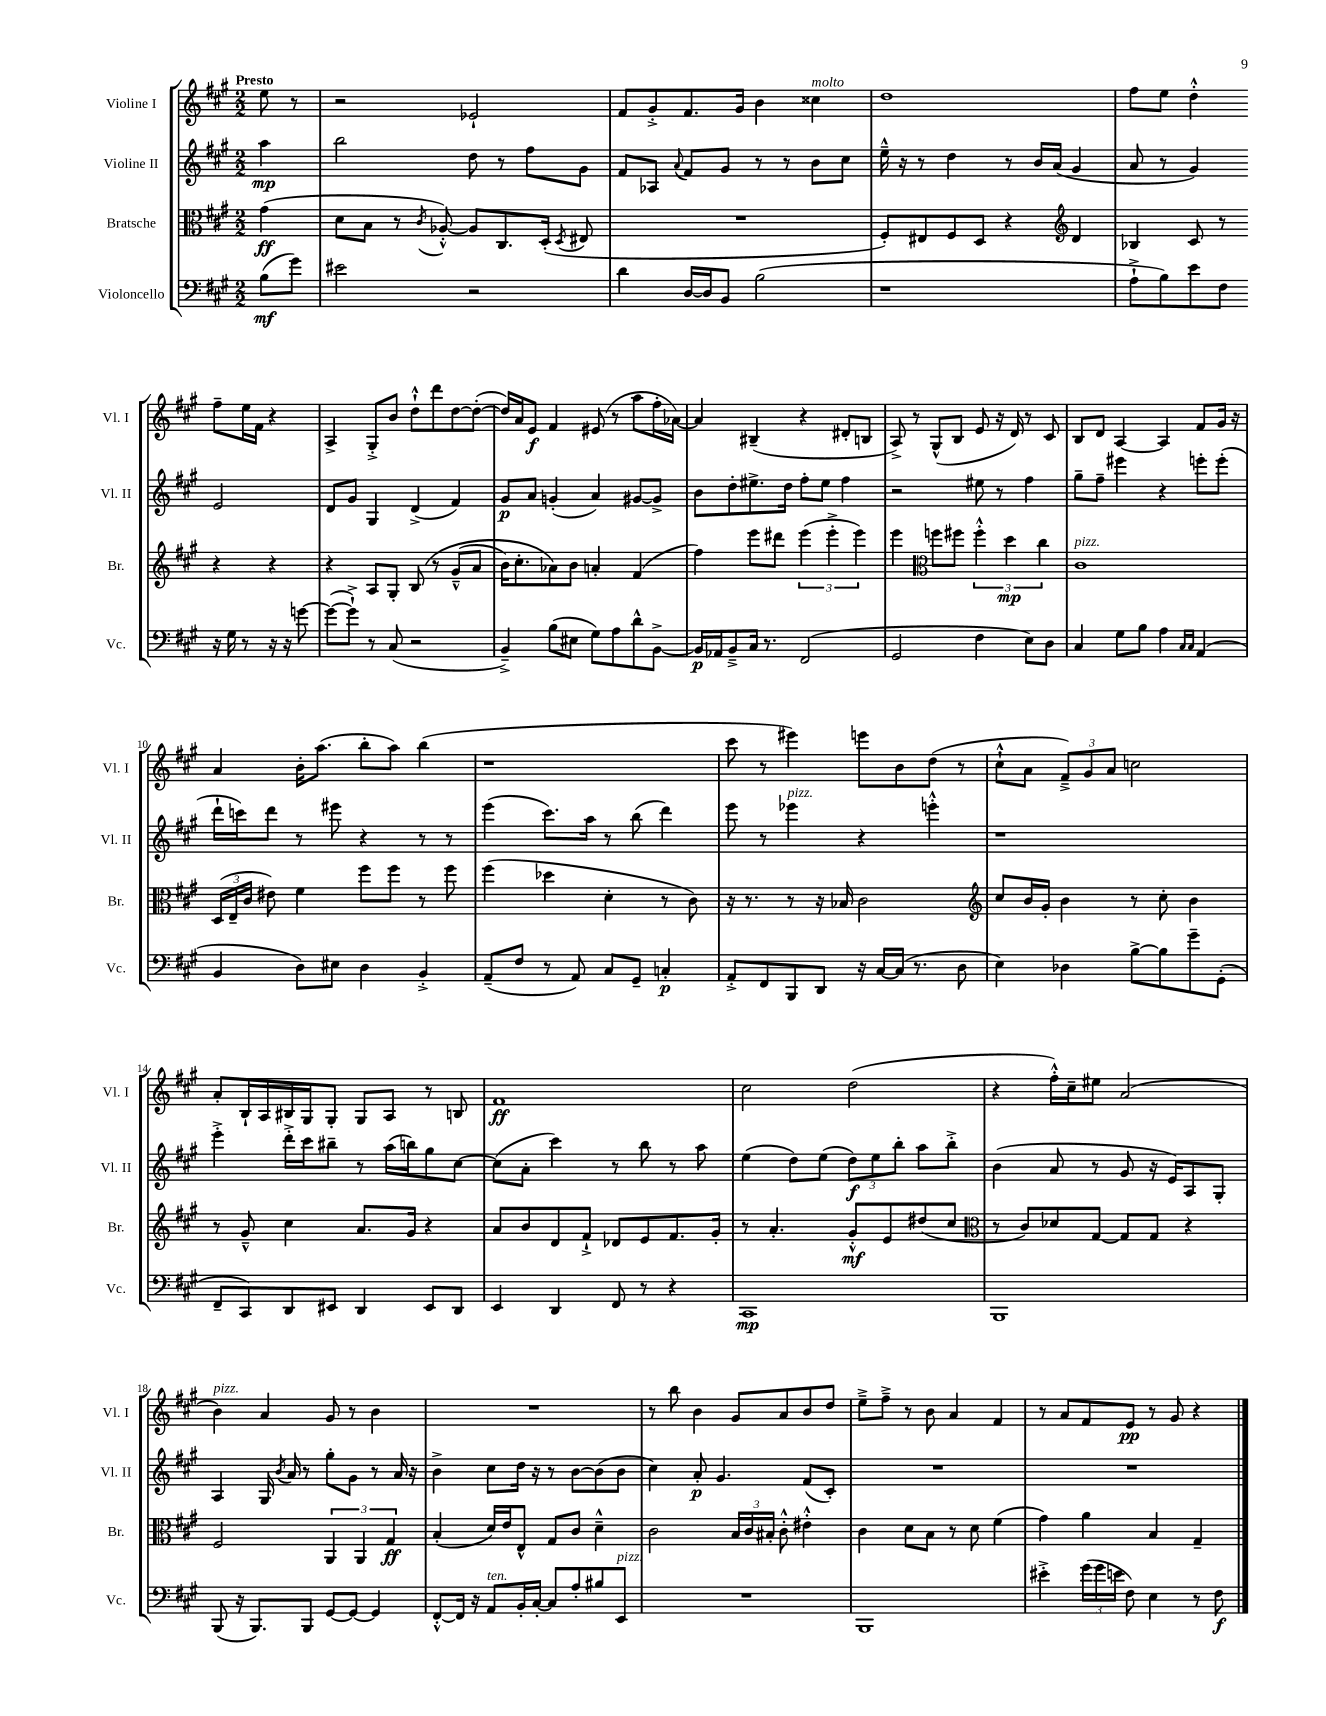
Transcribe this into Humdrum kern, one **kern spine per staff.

**kern	**dynam	**kern	**dynam	**kern	**dynam	**kern	**dynam
*part4	*part4	*part3	*part3	*part2	*part2	*part1	*part1
*staff4	*staff4	*staff3	*staff3	*staff2	*staff2	*staff1	*staff1
*I"Violoncello	*	*I"Bratsche	*	*I"Violine II	*	*I"Violine I	*
*I'Vc.	*	*I'Br.	*	*I'Vl. II	*	*I'Vl. I	*
*clefF4	*	*clefC3	*	*clefG2	*	*clefG2	*
*k[f#c#g#]	*	*k[f#c#g#]	*	*k[f#c#g#]	*	*k[f#c#g#]	*
*M2/2	*	*M2/2	*	*M2/2	*	*M2/2	*
=	=	=	=	=	=	=	=
!	!	!	!	!	!	!LO:TX:a:B:t=Presto	!
(8B\L	mf	(4g#\	ff	4aa\	mp	8ee\	.
8g#\J)	.	.	.	.	.	8r	.
=1	=1	=1	=1	=1	=1	=1	=1
2e#X\	.	8d\L	.	2bb\	.	2r	.
.	.	8B\J	.	.	.	.	.
.	.	8r	.	.	.	.	.
.	.	8qc#/	.	.	.	.	.
.	.	[8A-X'^^/)	.	.	.	.	.
2r	.	8A-/L]	.	8dd\	.	2e-X`/	.
.	.	8.C#/	.	8r	.	.	.
.	.	.	.	8ff#\L	.	.	.
.	.	(16D'/Jk	.	.	.	.	.
.	.	8qD/	.	.	.	.	.
.	.	8E#X/	.	8g#\J	.	.	.
=2	=2	=2	=2	=2	=2	=2	=2
4d\	.	1r	.	8f#/L	.	8f#/L	.
.	.	.	.	8A-X/J	.	8g#'^/	.
.	.	.	.	8qqa/	.	.	.
[16D/LL	.	.	.	8f#/L	.	8.f#/	.
16D/J]	.	.	.	.	.	.	.
8BB/J	.	.	.	8g#/J	.	.	.
.	.	.	.	.	.	16g#/Jk	.
(2B\	.	.	.	8r	.	4b\	.
.	.	.	.	8r	.	.	.
!	!	!	!	!	!	!LO:TX:a:i:t=molto	!
.	.	.	.	8b\L	.	4cc##X\	.
.	.	.	.	8cc#\J	.	.	.
=3	=3	=3	=3	=3	=3	=3	=3
1r	.	8F#'/L)	.	16ee~^^\	.	1dd	.
.	.	.	.	16r	.	.	.
.	.	8E#X/	.	8r	.	.	.
.	.	8F#/	.	4dd\	.	.	.
.	.	8D/J	.	.	.	.	.
.	.	4r	.	8r	.	.	.
.	.	.	.	16b/LL	.	.	.
.	.	.	.	(16a/JJ	.	.	.
*	*	*clefG2	*	*	*	*	*
.	.	4d/	.	4g#/	.	.	.
=4	=4	=4	=4	=4	=4	=4	=4
8A`^\L	.	4B-X/	.	8a/	.	8ff#\L	.
8B\)	.	.	.	8r	.	8ee\J	.
8e\	.	8c#/	.	4g#/)	.	4dd'^^\	.
8F#\J	.	8r	.	.	.	.	.
16r	.	4r	.	2e/	.	8ff#~\L	.
16G#\	.	.	.	.	.	.	.
8r	.	.	.	.	.	16ee\L	.
.	.	.	.	.	.	16f#\JJ	.
16r	.	4r	.	.	.	4r	.
16r	.	.	.	.	.	.	.
[8gn\	.	.	.	.	.	.	.
!!LO:LB:g=z
=5	=5	=5	=5	=5	=5	=5	=5
(8gn\L_	.	4r	.	8d/L	.	4A^/	.
8g`^\J])	.	.	.	8g#/J	.	.	.
8r	.	8A/L	.	4G#/	.	8G#'^/L	.
(8C#/	.	8G#'/J	.	.	.	8b/J	.
2r	.	(8B/	.	(4d^/	.	8dd`^^\L	.
.	.	8r	.	.	.	8ddd\	.
.	.	(8g#~^^/L	.	4f#/)	.	[8dd\	.
.	.	8a/J	.	.	.	(8dd'\J_	.
=6	=6	=6	=6	=6	=6	=6	=6
4BB~^/)	.	16b\KL)	.	8g#/L	p	16dd/LL])	.
.	.	8.cc#'\	.	.	.	16a/J	.
.	.	.	.	8a/J	.	8e/J	f
(8B\L	.	8a-X\)	.	(4gn'/	.	4f#/	.
8E#X\J	.	8b\J	.	.	.	.	.
8G#\L)	.	4an'/	.	4a/)	.	(8e#X/	.
8A\	.	.	.	.	.	8r	.
8d^^\	.	(4f#/	.	[8g#X/L	.	8aa\L	.
[8BB^\J	.	.	.	8g#^/J]	.	16ff#'\L	.
.	.	.	.	.	.	[16a-X\JJ)	.
=7	=7	=7	=7	=7	=7	=7	=7
16BB/LL]	p	4ff#\)	.	8b\L	.	4a-/]	.
16AA-X/J	.	.	.	.	.	.	.
8BB~^/	.	.	.	8dd'\	.	.	.
16C#/Jk	.	8eee\L	.	8.ee#X^\	.	(4B#X~/	.
8.r	.	.	.	.	.	.	.
.	.	8ddd#X\J	.	.	.	.	.
.	.	.	.	16dd\Jk	.	.	.
(2FF#/	.	(6eee\	.	8ff#'\L	.	4r	.
.	.	.	.	8ee#\J	.	.	.
.	.	6eee'^\	.	.	.	.	.
.	.	.	.	4ff#\	.	8d#X'/L	.
.	.	6eee\)	.	.	.	.	.
.	.	.	.	.	.	8Bn/J	.
=8	=8	=8	=8	=8	=8	=8	=8
2GG#/	.	4eee\	.	2r	.	8A^/)	.
.	.	.	.	.	.	8r	.
*	*	*clefC3	*	*	*	*	*
.	.	8ffn\L	.	.	.	(8G#^^/L	.
.	.	8ff#X\J	.	.	.	8B/J	.
4F#\	.	6ff#'^^\	.	8ee#X\	.	8e/	.
.	.	.	.	8r	.	16r	.
.	.	6dd\	mp	.	.	.	.
.	.	.	.	.	.	16d/)	.
8E\L)	.	.	.	4ff#\	.	8r	.
.	.	6cc#\	.	.	.	.	.
8D\J	.	.	.	.	.	8c#/	.
=9	=9	=9	=9	=9	=9	=9	=9
!	!	!LO:TX:a:i:t=pizz.	!	!	!	!	!
4C#/	.	1c#	.	8gg#~\L	.	8B/L	.
.	.	.	.	8ff#~\J	.	8d/J	.
8G#\L	.	.	.	4eee#X\	.	[4A/	.
8B\J	.	.	.	.	.	.	.
4A\	.	.	.	4r	.	4A/]	.
16qqC#/LL	.	.	.	.	.	.	.
16qqC#/JJ	.	.	.	.	.	.	.
(4AA/	.	.	.	8eeen'\L	.	8f#/L	.
.	.	.	.	(8eee'\J	.	16g#/Jk	.
.	.	.	.	.	.	16r	.
!!LO:LB:g=z
=10	=10	=10	=10	=10	=10	=10	=10
4BB/	.	(24D/LL	.	16ddd`\LL	.	4a/	.
.	.	24E~/	.	.	.	.	.
.	.	.	.	16cccn\J)	.	.	.
.	.	24c#/JJ	.	.	.	.	.
.	.	8e#X\)	.	8ddd\J	.	.	.
8D\L)	.	4f#\	.	8r	.	16b'\KL	.
.	.	.	.	.	.	(8.aa\J	.
8E#X\J	.	.	.	8eee#X\	.	.	.
4D\	.	8ff#\L	.	4r	.	8bb'\L	.
.	.	8ff#\J	.	.	.	8aa\J)	.
4BB'^/	.	8r	.	8r	.	(4bb\	.
.	.	8ff#\	.	8r	.	.	.
=11	=11	=11	=11	=11	=11	=11	=11
(8AA~/L	.	(4ff#\	.	(4eee\	.	1r	.
8F#/J	.	.	.	.	.	.	.
8r	.	4dd-X\	.	8.ccc#\L)	.	.	.
8AA/)	.	.	.	.	.	.	.
.	.	.	.	16aa\Jk	.	.	.
8C#/L	.	4d'\	.	8r	.	.	.
8GG#~/J	.	.	.	(8bb\	.	.	.
4Cn'/	p	8r	.	4ddd\)	.	.	.
.	.	8c#\)	.	.	.	.	.
=12	=12	=12	=12	=12	=12	=12	=12
8AA'^/L	.	16r	.	8eee\	.	8ccc#\	.
.	.	8.r	.	.	.	.	.
8FF#/	.	.	.	8r	.	8r	.
!	!	!	!	!LO:TX:a:i:t=pizz.	!	!	!
8BBB/	.	8r	.	4eee-X\	.	4eee#X\)	.
8DD/J	.	16r	.	.	.	.	.
.	.	16B-X/	.	.	.	.	.
16r	.	2c#\	.	4r	.	8eeen\L	.
[16C#/LL	.	.	.	.	.	.	.
(16C#/JJ]	.	.	.	.	.	8b\	.
8.r	.	.	.	.	.	.	.
.	.	.	.	4eeen'^^\	.	(8dd\J	.
8D\	.	.	.	.	.	8r	.
=13	=13	=13	=13	=13	=13	=13	=13
*	*	*clefG2	*	*	*	*	*
4E\)	.	8cc#/L	.	1r	.	8cc#`^^\L	.
.	.	16b/L	.	.	.	8a\J	.
.	.	16g#'/JJ	.	.	.	.	.
4D-X\	.	4b\	.	.	.	12f#~^/L)	.
.	.	.	.	.	.	12g#/	.
.	.	.	.	.	.	12a/J	.
[8B^\L	.	8r	.	.	.	2ccn\	.
8B\]	.	8cc#'\	.	.	.	.	.
8g#~\	.	4b\	.	.	.	.	.
(8GG#'\J	.	.	.	.	.	.	.
!!LO:LB:g=z
=14	=14	=14	=14	=14	=14	=14	=14
8FF#~/L	.	8r	.	4eee'^\	.	8a'/L	.
8CC#/)	.	8g#~^^/	.	.	.	16B`/L	.
.	.	.	.	.	.	16A/	.
8DD/	.	4cc#\	.	16ddd'^\LL	.	16B#X/	.
.	.	.	.	16ccc#\J	.	16G#/J	.
8EE#X/J	.	.	.	8bb#X~\J	.	8G#'/J	.
4DD/	.	8.a/L	.	8r	.	8G#/L	.
.	.	.	.	(16aa\LL	.	8A/J	.
.	.	16g#/Jk	.	16bbn\J)	.	.	.
8EE#/L	.	4r	.	8gg#\	.	8r	.
8DD/J	.	.	.	[8cc#\J	.	8Bn/	.
=15	=15	=15	=15	=15	=15	=15	=15
4EE/	.	8a/L	.	(8cc#\L]	.	1f#	ff
.	.	8b/	.	8a'\J	.	.	.
4DD/	.	8d/	.	4ccc#\)	.	.	.
.	.	8f#`^/J	.	.	.	.	.
8FF#/	.	8d-X/L	.	8r	.	.	.
8r	.	8e/	.	8bb\	.	.	.
4r	.	8.f#/	.	8r	.	.	.
.	.	.	.	8aa\	.	.	.
.	.	16g#'/Jk	.	.	.	.	.
=16	=16	=16	=16	=16	=16	=16	=16
1CC#	mp	8r	.	(4ee\	.	2cc#\	.
.	.	4.a'/	.	.	.	.	.
.	.	.	.	8dd\L)	.	.	.
.	.	.	.	(8ee\J	.	.	.
.	.	8g#'^^/L	mf	12dd\L)	f	(2dd\	.
.	.	.	.	12ee\	.	.	.
.	.	8e/	.	.	.	.	.
.	.	.	.	12bb'\J	.	.	.
.	.	(8dd#X/	.	8aa\L	.	.	.
.	.	8cc#/J	.	8bb'^\J	.	.	.
=17	=17	=17	=17	=17	=17	=17	=17
*	*	*clefC3	*	*	*	*	*
1BBB	.	8r	.	(4b\	.	4r	.
.	.	8c#/L)	.	.	.	.	.
.	.	8d-X/	.	8a/	.	16ff#'^^\LL)	.
.	.	.	.	.	.	16cc#~\J	.
.	.	[8G#/J	.	8r	.	8ee#X\J	.
.	.	8G#/L]	.	8g#/	.	(2a/	.
.	.	8G#/J	.	16r	.	.	.
.	.	.	.	16e/KL)	.	.	.
.	.	4r	.	8A/	.	.	.
.	.	.	.	8G#'/J	.	.	.
!!LO:LB:g=z
=18	=18	=18	=18	=18	=18	=18	=18
!	!	!	!	!	!	!LO:TX:a:i:t=pizz.	!
(8BBB/	.	2F#/	.	4A/	.	4b\)	.
16r	.	.	.	.	.	.	.
8.BBB/L)	.	.	.	.	.	.	.
.	.	.	.	16G#/	.	4a/	.
.	.	.	.	8qb/	.	.	.
.	.	.	.	16a/	.	.	.
8BBB/J	.	.	.	8r	.	.	.
[8GG#/L	.	6AA/	.	8gg#'\L	.	8g#/	.
8GG#/J_	.	.	.	8g#\J	.	8r	.
.	.	6AA/	.	.	.	.	.
4GG#/]	.	.	.	8r	.	4b\	.
.	.	6G#/	ff	.	.	.	.
.	.	.	.	16a/	.	.	.
.	.	.	.	16r	.	.	.
=19	=19	=19	=19	=19	=19	=19	=19
[8FF#'^^/L	.	(4B'/	.	4b^\	.	1r	.
16FF#/Jk]	.	.	.	.	.	.	.
16r	.	.	.	.	.	.	.
!LO:TX:a:i:t=ten.	!	!	!	!	!	!	!
8AA/L	.	16d/LL)	.	8cc#\L	.	.	.
.	.	16e/J	.	.	.	.	.
16BB'/L	.	8E^^/J	.	16dd\Jk	.	.	.
[16C#'/JJ	.	.	.	16r	.	.	.
8C#/L]	.	8G#/L	.	8r	.	.	.
8A'/	.	8c#/J	.	[8b\L	.	.	.
8B#X/	.	4d~^^\	.	(8b\]	.	.	.
!LO:TX:a:i:t=pizz.	!	!	!	!	!	!	!
8EE/J	.	.	.	8b\J	.	.	.
=20	=20	=20	=20	=20	=20	=20	=20
1r	.	2c#\	.	4cc#\)	.	8r	.
.	.	.	.	.	.	8bb\	.
.	.	.	.	8a'/	p	4b\	.
.	.	.	.	4.g#/	.	.	.
.	.	24B/LL	.	.	.	8g#/L	.
.	.	24c#/	.	.	.	.	.
.	.	24B#X'/JJ	.	.	.	.	.
.	.	8c#'^^\	.	.	.	8a/	.
.	.	4e#X'^^\	.	(8f#/L	.	8b/	.
.	.	.	.	8c#'/J)	.	8dd/J	.
=21	=21	=21	=21	=21	=21	=21	=21
1BBB	.	4c#\	.	1r	.	8ee~^\L	.
.	.	.	.	.	.	8ff#~^\J	.
.	.	8d\L	.	.	.	8r	.
.	.	8B\J	.	.	.	8b\	.
.	.	8r	.	.	.	4a/	.
.	.	8d\	.	.	.	.	.
.	.	(4f#\	.	.	.	4f#/	.
=22	=22	=22	=22	=22	=22	=22	=22
4e#X'^\	.	4g#\)	.	1r	.	8r	.
.	.	.	.	.	.	8a/L	.
(24g#\LL	.	4a\	.	.	.	8f#/	.
24g#\	.	.	.	.	.	.	.
24en\JJ	.	.	.	.	.	.	.
8F#\)	.	.	.	.	.	8e/J	pp
4E\	.	4B/	.	.	.	8r	.
.	.	.	.	.	.	8g#/	.
8r	.	4G#~/	.	.	.	4r	.
8F#\	f	.	.	.	.	.	.
==	==	==	==	==	==	==	==
*-	*-	*-	*-	*-	*-	*-	*-
